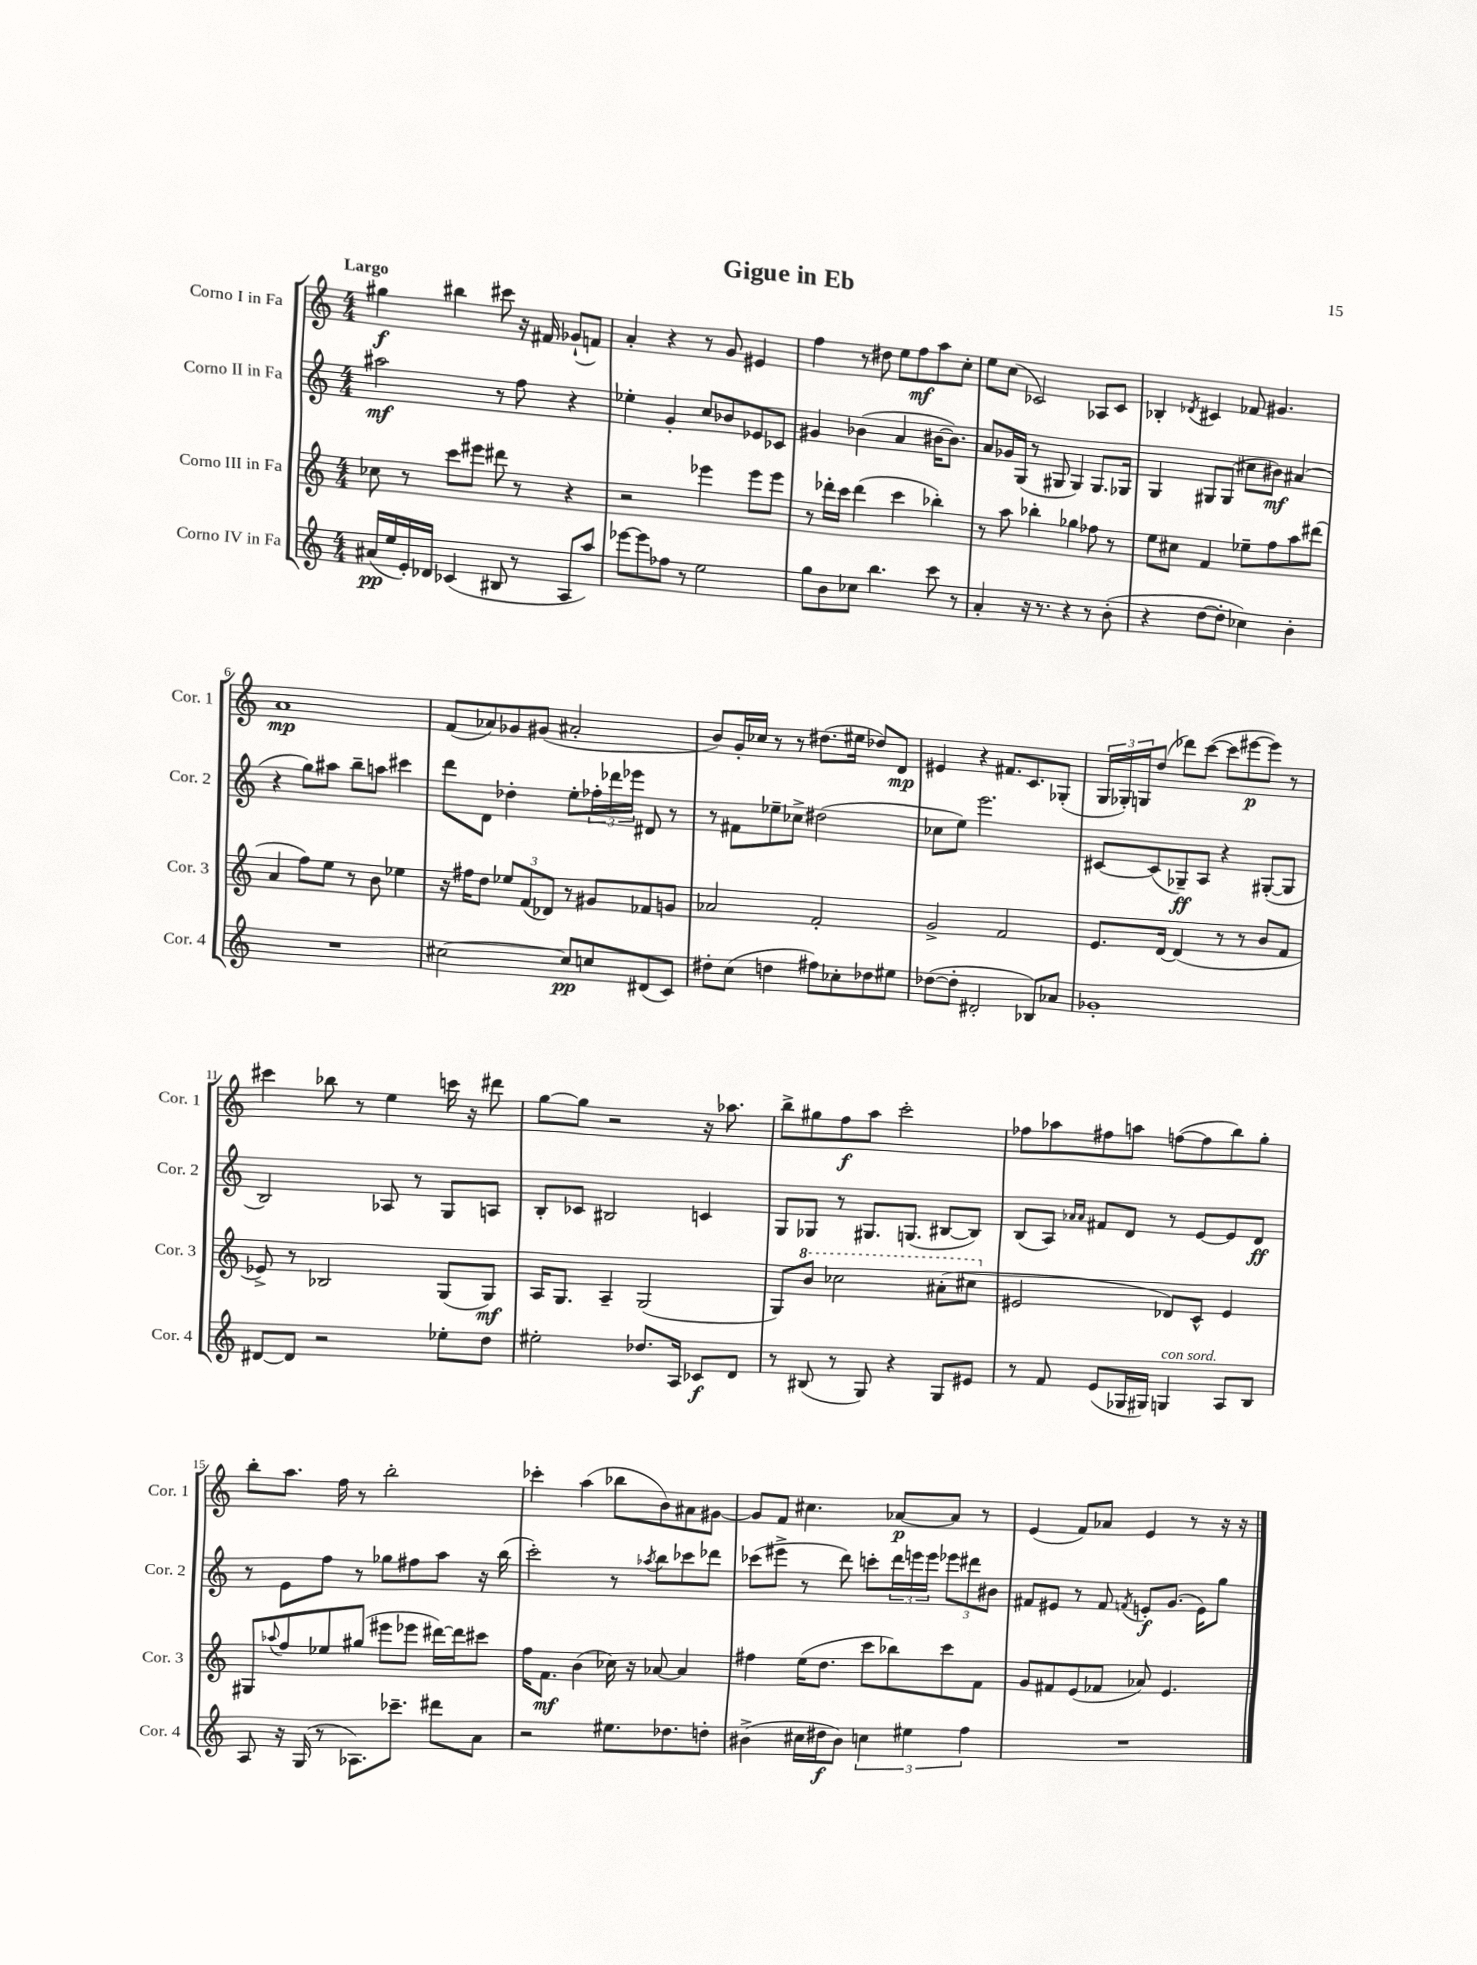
\header { title = "Gigue in Eb" }
<<
\new StaffGroup <<
\new Staff = "s0" \with { instrumentName = "Corno I in Fa" shortInstrumentName = "Cor. 1" } {
    \clef treble \key c \major \numericTimeSignature \time 4/4 \tempo "Largo"
    gis''4\f bis''4 cis'''8 r16 fis'16 ges'8-!( f'8) |
    a'4-. r4 r8 g'8 eis'4 |
    f''4 r8 dis''8 e''8 f''8\mf a''8 c''8-. |
    e''8 c''8( ces'2) aes8 ces'8 |
    bes4-. \acciaccatura { des'8 } cis'4 fes'8 gis'4. |
    a'1\mp |
    f'8( aes'8) ges'8 gis'8( ais'2-. |
    b'8) g'16-. ces''16 r8 r8 dis''8.( eis''16 des''8) d'8\mp |
    eis'4 r4 fis'8. c'8. ges8-.( |
    \tuplet 3/2 { g16 ges16-.) g16 } d''8( des'''8) c'''8~( c'''8 eis'''8~\p eis'''8) r8 |
    cis'''4 bes''8 r8 e''4 c'''16 r16 dis'''8 |
    g''8~ g''8 r2 r16 aes''8. |
    b''8-> gis''8 f''8\f a''8 c'''2-. |
    fes''8 aes''8 fis''8 a''8 f''8~( f''8 b''8) g''8-. |
    b''8-. a''8. f''16 r8 b''2-. |
    ces'''4-. a''4( bes''8 b'8) ais'8 gis'8~ |
    gis'8 f'8 cis''4. aes'8~\p aes'8 r8 |
    e'4( f'8) aes'8 e'4 r8 r16 r16 \bar "|." |
}
\new Staff = "s1" \with { instrumentName = "Corno II in Fa" shortInstrumentName = "Cor. 2" } {
    \clef treble \key c \major \numericTimeSignature \time 4/4
    ais''2\mf r8 f''8 r4 |
    ees''4-. g'4-. c''8 bes'8 ees'8 ces'8 |
    gis'4 bes'4( a'4 bis'16~ bis'8.) |
    a'8 ges'16 g16( r8 gis8 gis4) gis8. ges16 |
    g4 gis8 gis8( cis''8 bis'8\mf) ais'4( |
    r4 g''8) ais''8 b''8-- a''8 cis'''4 |
    d'''8 d'8 des''4-. e''8-. \tuplet 3/2 { fes''16-. des'''16 ees'''16 } dis'8 r8 |
    r8 fis'8 ees''8-- ces''8-> dis''2( |
    ces''8 e''8) e'''2. |
    cis'8~ cis'8( ges8--\ff) a8 r4 gis8~-.( gis8 |
    b2) aes8 r8 g8 a8 |
    b8-. ces'8 bis2 c'4 |
    g8 ges8 r8 gis8. g8.( bis8~ bis8) |
    b8( a8) \grace { aes'16 aes'16 } fis'8 d'8 r8 e'8~ e'8 d'8\ff |
    r8 e'8 f''8 r8 ges''8 fis''8 a''8 r16 b''16( |
    c'''2-.) r8 \acciaccatura { aes''8 } b''8 ces'''8 des'''8 |
    ces'''8( eis'''8-> r8 d'''8) c'''8-. \tuplet 3/2 { d'''16 e'''16 e'''16 } \tuplet 3/2 { ees'''8 dis'''8 bis'8 } |
    fis'8 eis'8 r8 fis'8 \acciaccatura { f'8 } e'8-.\f g'8.( e'16) g''8 \bar "|." |
}
\new Staff = "s2" \with { instrumentName = "Corno III in Fa" shortInstrumentName = "Cor. 3" } {
    \clef treble \key c \major \numericTimeSignature \time 4/4
    ces''8 r8 c'''8 eis'''8 dis'''8 r8 r4 |
    r2 ees'''4 ees'''8 ees'''8 |
    r8 des'''16-. c'''16 des'''4( c'''4 bes''4-.) |
    r8 a''8 bes''4-. ges''4 fes''8 r8 |
    e''8 cis''8 f'4 ees''8-- f''8 a''8 dis'''8( |
    a'4 f''8) e''8 r8 b'8 ees''4 |
    r16 fis''16 d''8 \tuplet 3/2 { ees''8 f'8( des'8) } r8 gis'8 fes'8 g'8 |
    aes'2 f'2-. |
    g'2-> f'2 |
    e'8. d'16~ d'4( r8 r8 b'8 f'8 |
    ees'8->) r8 bes2 g8( g8\mf) |
    a16 g8. a4-- g2( |
    g8) \ottava #1 b''8 ces'''2 ais''8-.( cis'''8 \ottava #0 |
    eis'2 des'8) c'8-^ eis'4 |
    gis8 \appoggiatura { aes''8 } f''8 ees''8 gis''8( eis'''8 ees'''8 dis'''16~) dis'''16 cis'''8 |
    f''16 f'8.\mf b'4( ces''16) r16 aes'8~ aes'4 |
    fis''4 e''16( d''8. c'''8 bes''8) c'''8 f'8 |
    g'8 fis'8 e'8( fes'8 aes'8) e'4. \bar "|." |
}
\new Staff = "s3" \with { instrumentName = "Corno IV in Fa" shortInstrumentName = "Cor. 4" } {
    \clef treble \key c \major \numericTimeSignature \time 4/4
    ais'16\pp( e''16 e'16-.) des'16 ces'4( bis8 r8 a8 a''8) |
    ees'''8~ ees'''8 fes''8 r8 e''2 |
    g''8 b'8 ces''8 b''4. c'''8 r8 |
    a'4-. r16 r8. r4 r8 b'8-.( |
    r4 d''8~ d''8-. ces''4) b'4-. |
    R1 |
    cis''2~ cis''8\pp c''8 dis'8( c'8) |
    dis''8-. c''8( d''4 fis''8) ces''8-. des''8 eis''8 |
    des''8~( des''8-. dis'2-. bes8) aes'8 |
    ges'1-. |
    dis'8~ dis'8 r2 ees''8-. d''8 |
    eis''2-. des''8. a16 ces'8\f d'8 |
    r8 bis8( r8 g8) r4 g8 eis'8 |
    r8 f'8 e'8( ges16 gis16) g4^\markup { \italic "con sord." } a8 b8 |
    a8 r16 g16( r8 aes8.) ces'''8.-- dis'''8 a'8 |
    r2 eis''8. des''8. d''8-. |
    bis'4->( cis''16 dis''16\f bis'8) \tuplet 3/2 { c''4 eis''4 f''4 } |
    R1 \bar "|." |
}
>>
>>
